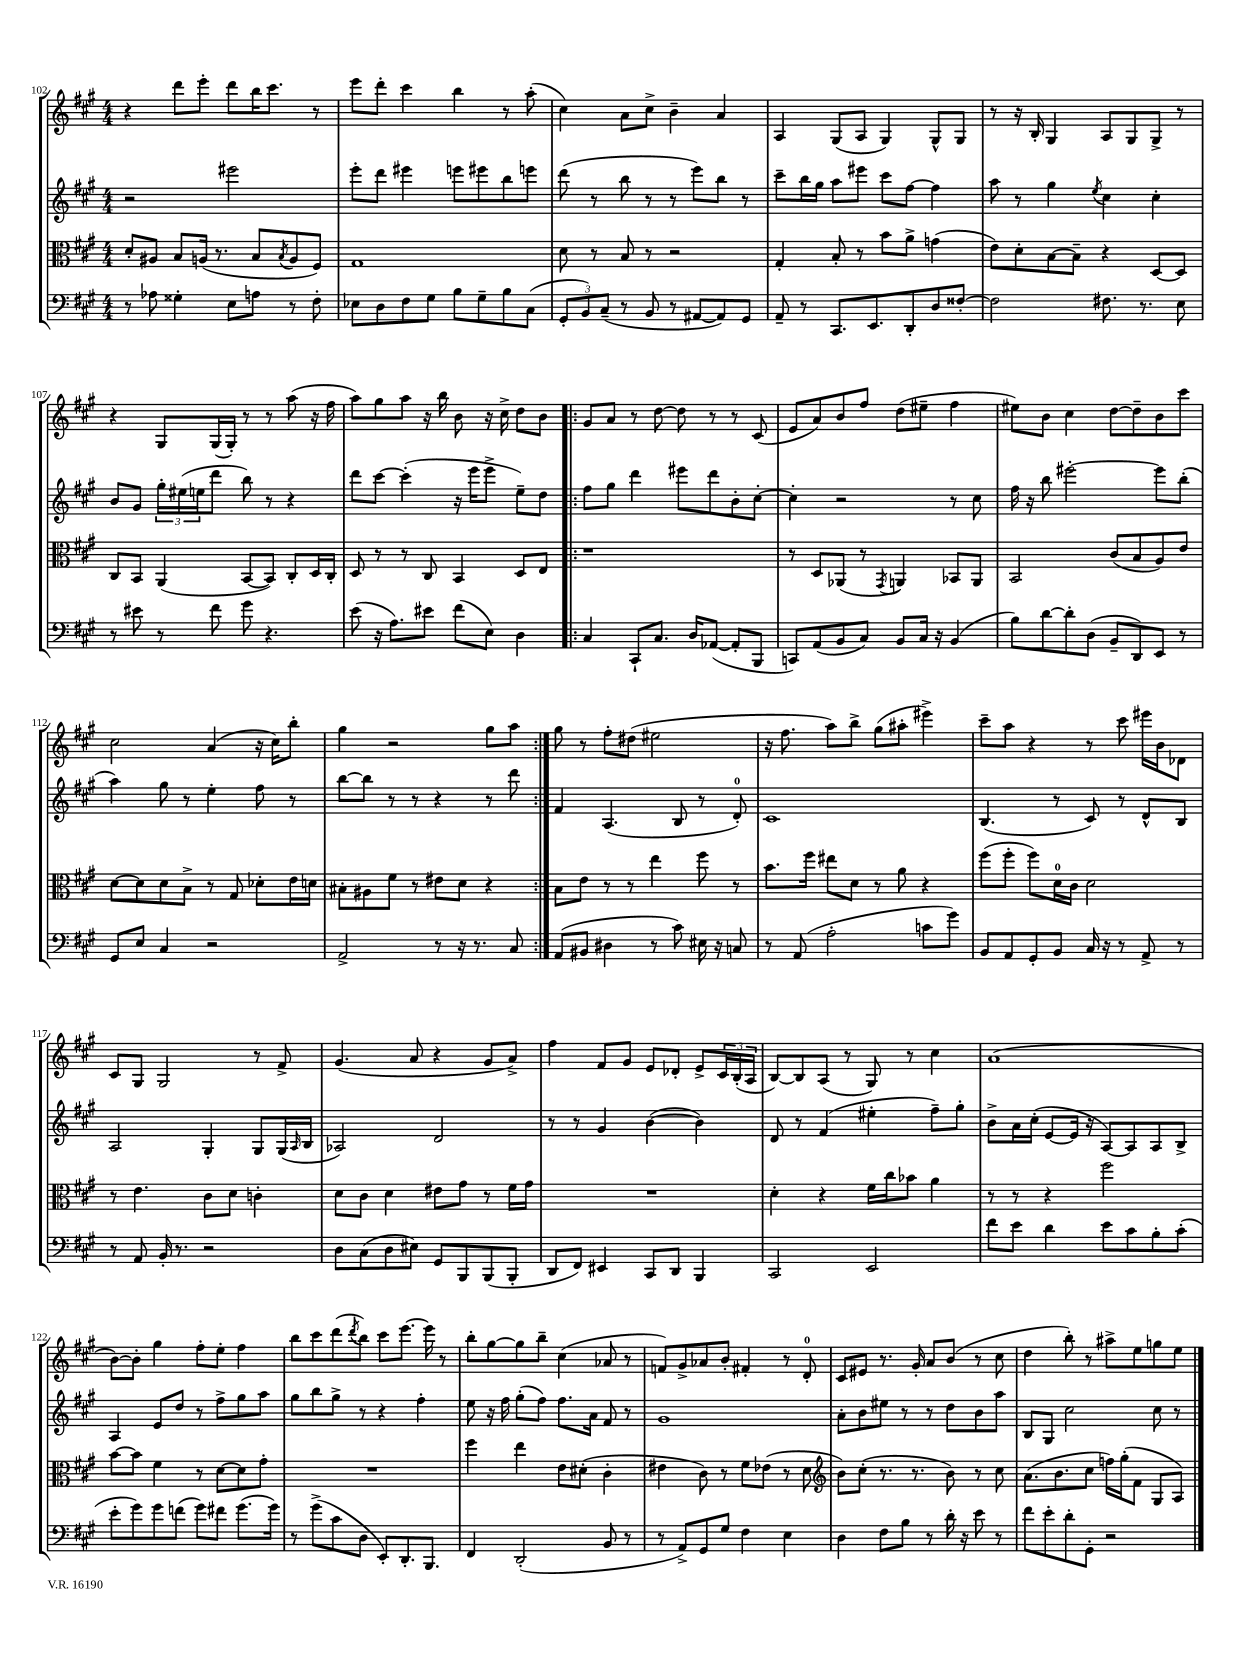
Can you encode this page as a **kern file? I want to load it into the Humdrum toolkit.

**kern	**kern	**kern	**kern
*staff4	*staff3	*staff2	*staff1
*clefF4	*clefC3	*clefG2	*clefG2
*k[f#c#g#]	*k[f#c#g#]	*k[f#c#g#]	*k[f#c#g#]
*M4/4	*M4/4	*M4/4	*M4/4
8r	8d'	2r	4r
8A-	8A#	.	.
4G##'	8B	.	8ddd
.	(16A	.	8eee'
.	8.r	.	.
8E	.	2eee#	8ddd
8A	8B	.	16bb
.	.	.	8.ccc#
.	8qB	.	.
8r	8A	.	.
8F#'	8F#)	.	8r
=	=	=	=
8E-	1G#	8eee'	8eee
8D	.	8ddd	8ddd'
8F#	.	4eee#	4ccc#
8G#	.	.	.
8B	.	8eee	4bb
8G#~	.	8eee#	.
8B	.	8bb	8r
(8C#	.	8eee	(8aa'
=	=	=	=
12GG#'	8d	(8ddd	4cc#)
12BB)	.	.	.
.	8r	8r	.
(12C#~	.	.	.
8r	8B	8bb	8a
8BB	8r	8r	8cc#^
8r	2r	8r	4b~
[8AA#	.	8eee)	.
8AA#])	.	8bb	4a
8GG#	.	8r	.
=	=	=	=
8AA~	4G#'	8ccc#~	4A
8r	.	16bb	.
.	.	16gg#	.
8.CC#	8B'	8aa	(8G#
.	8r	8eee#	8A
8.EE	.	.	.
.	8b	8ccc#	4G#)
8DD'	8a^	[8ff#	.
8D	(4g	4ff#]	8G#^^
[8F##'	.	.	8G#
=	=	=	=
2F##]	8e)	8aa	8r
.	8d'	8r	16r
.	.	.	16B'
.	[8B	4gg#	4G#
.	8B~]	.	.
.	.	8qee	.
8.F#	4r	4cc#	8A
.	.	.	8G#
8.r	.	.	.
.	[8D	4cc#'	8G#^
8E	8D]	.	8r
=	=	=	=
8r	8C#	8b	4r
8e#	8BB	8g#	.
8r	(4AA	24gg#'	8G#
.	.	(24ee#	.
.	.	24ee	.
8f#	.	8ddd	(16G#
.	.	.	16G#')
8g#	[8BB	8bb)	8r
4.r	8BB])	8r	8r
.	8C#'	4r	(8aa
.	16D	.	16r
.	16C#'	.	16ff#
=	=	=	=
(8e	8D	8ddd	8aa)
16r	8r	[8ccc#	8gg#
8.A)	.	.	.
.	8r	(4ccc#']	8aa
8e#	8C#	.	16r
.	.	.	16bb
(8f#	4BB	16r	8b
.	.	16eee	.
8E)	.	8eee^	16r
.	.	.	16cc#^
4D	8D	8ee~)	8dd
.	8E	8dd	8b
=!|:	=!|:	=!|:	=!|:
4C#	1r	8ff#	8g#
.	.	8gg#	8a
8CC#`	.	4ddd	8r
8.C#	.	.	[8dd
.	.	8eee#	8dd]
16D	.	.	.
([8AA-	.	8ddd	8r
8AA-']	.	8b'	8r
8BBB	.	[8cc#'	(8c#
=	=	=	=
8CC)	8r	4cc#']	8e
(8AA	8D	.	8a)
8BB	(8AA-	2r	8b
8C#)	8r	.	8ff#
.	8qGG#	.	.
8BB	4AA)	.	(8dd
16C#	.	.	8ee#~
16r	.	.	.
(4BB	8BB-	8r	4ff#
.	8AA	8cc#	.
=	=	=	=
8B)	2BB	16ff#	8ee#)
.	.	16r	.
[8d	.	8bb	8b
8d']	.	[2eee#'	4cc#
(8D	.	.	.
8BB~	(8c#	.	[8dd
8DD)	8B	.	8dd~]
8EE	8A)	8eee#]	8b
8r	8e	(8bb'	8ccc#
=	=	=	=
8GG#	[8d	4aa)	2cc#
8E	8d]	.	.
4C#	8d	8gg#	.
.	8B^	8r	.
2r	8r	4ee'	(4a
.	8G#	.	.
.	8d-'	8ff#	16r
.	.	.	16cc#)
.	16e	8r	8bb'
.	16d	.	.
=	=	=	=
2AA^	8B#'	[8bb	4gg#
.	8A#	8bb]	.
.	8f#	8r	2r
.	8r	8r	.
8r	8e#	4r	.
16r	8d	.	.
8.r	.	.	.
.	4r	8r	8gg#
8C#	.	8ddd	8aa
=:|!	=:|!	=:|!	=:|!
(8AA	8B	4f#	8gg#
8BB#	8e	.	8r
4D#	8r	(4.A	8ff#'
.	8r	.	(8dd#
8r	4ee	.	2ee#
8c#)	.	8B	.
16E#	8ff#	8r	.
16r	.	.	.
8C	8r	8d')	.
=	=	=	=
8r	8.b	1c#	16r
.	.	.	8.ff#
(8AA	.	.	.
.	16ff#	.	.
2A'	8ee#	.	8aa)
.	8d	.	8bb^
.	8r	.	(8gg#
.	8a	.	8aa#'
8c	4r	.	4eee#^)
8g#)	.	.	.
=	=	=	=
8BB	(8ff#	(4.B	8ccc#~
8AA	8ff#'	.	8aa
8GG#'	8ff#)	.	4r
8BB	16d	8r	.
.	16c#	.	.
16C#	2d	8c#)	8r
16r	.	.	.
8r	.	8r	8ccc#
8AA^	.	8d^^	16eee#
.	.	.	16b
8r	.	8B	8d-
=	=	=	=
8r	8r	2A	8c#
8AA	4.e	.	8G#
16BB'	.	.	2G#
8.r	.	.	.
2r	8c#	4G#'	.
.	8d	.	.
.	4c'	8G#	8r
.	.	(16G#	8f#^
.	.	16qqA	.
.	.	16B	.
=	=	=	=
8D	8d	2A-)	(4.g#
(8C#	8c#	.	.
8D	4d	.	.
8E#)	.	.	8a
8GG#	8e#	2d	4r
8BBB	8g#	.	.
(8BBB	8r	.	8g#
8BBB'	16f#	.	8a^)
.	16g#	.	.
=	=	=	=
8DD	1r	8r	4ff#
8FF#)	.	8r	.
4EE#	.	4g#	8f#
.	.	.	8g#
8CC#	.	([4b	8e
8DD	.	.	8d-'
4BBB	.	4b])	8e^
.	.	.	24c#
.	.	.	(24B'
.	.	.	24A
=	=	=	=
2CC#	4d'	8d	[8B)
.	.	8r	8B]
.	4r	(4f#	(8A
.	.	.	8r
2EE	16f#	4ee#'	8G#)
.	16cc#	.	.
.	8b-	.	8r
.	4a	8ff#~)	4cc#
.	.	8gg#'	.
=	=	=	=
8f#	8r	8b^	(1a
8e	8r	16a	.
.	.	(16cc#'	.
4d	4r	[8e	.
.	.	16e]	.
.	.	16r	.
8e	2ff#	[8A)	.
8c#	.	8A]	.
8B'	.	8A	.
(8c#'	.	8B^	.
=	=	=	=
8e'	[8b	4A	[8b)
8g#)	8b]	.	8b']
8g#	4f#	8e	4gg#
(8f	.	8dd	.
8g#)	8r	8r	8ff#'
8f#	[8d	8ff#^	8ee'
(8.g#	8d]	8gg#	4ff#
.	8g#'	8aa	.
16g#)	.	.	.
=	=	=	=
8r	1r	8gg#	8bb
(8g#^	.	8bb	8ccc#
8c#	.	8gg#^	(8ddd
.	.	.	8qddd
8D	.	8r	8bb)
8EE')	.	4r	8ccc#
8.DD'	.	.	[8.eee
.	.	4ff#'	.
8.BBB	.	.	16eee]
.	.	.	8r
=	=	=	=
4FF#	4ff#	8ee	8bb'
.	.	16r	[8gg#
.	.	16ff#	.
(2DD'	4ee	(8gg#'	8gg#]
.	.	8ff#)	8bb~
.	8e	8.ff#	(4cc#
.	(8d#'	.	.
.	.	16a	.
8BB	4c#'	8f#	8a-
8r	.	8r	8r
=	=	=	=
8r	4e#	1g#	8f)
8AA^)	.	.	8g#^
8GG#	8c#)	.	8a-
8G#	8r	.	8b'
4F#	8f#	.	4f#'
.	(8e-	.	.
4E	8r	.	8r
.	8d	.	8d'
=	=	=	=
*	*clefG2	*	*
4D	8b)	8a'	8c#
.	(8cc#'	8b	8e#
8F#	8.r	8ee#	8.r
8B	.	8r	.
.	8.r	.	16g#'
8r	.	8r	8a
16d'	8b)	8dd	(8b
16r	.	.	.
8e	8r	8b	8r
8r	8cc#	8aa	8cc#
=	=	=	=
8f#	(8.a	8B	4dd
8e'	.	8G#	.
.	8.b	.	.
8d'	.	2cc#	8bb')
8GG#'	8cc#	.	8r
2r	16ff)	.	8aa#^
.	(16gg#'	.	.
.	8f#	.	8ee
.	8G#	8cc#	8gg
.	8A)	8r	8ee
==	==	==	==
*-	*-	*-	*-
